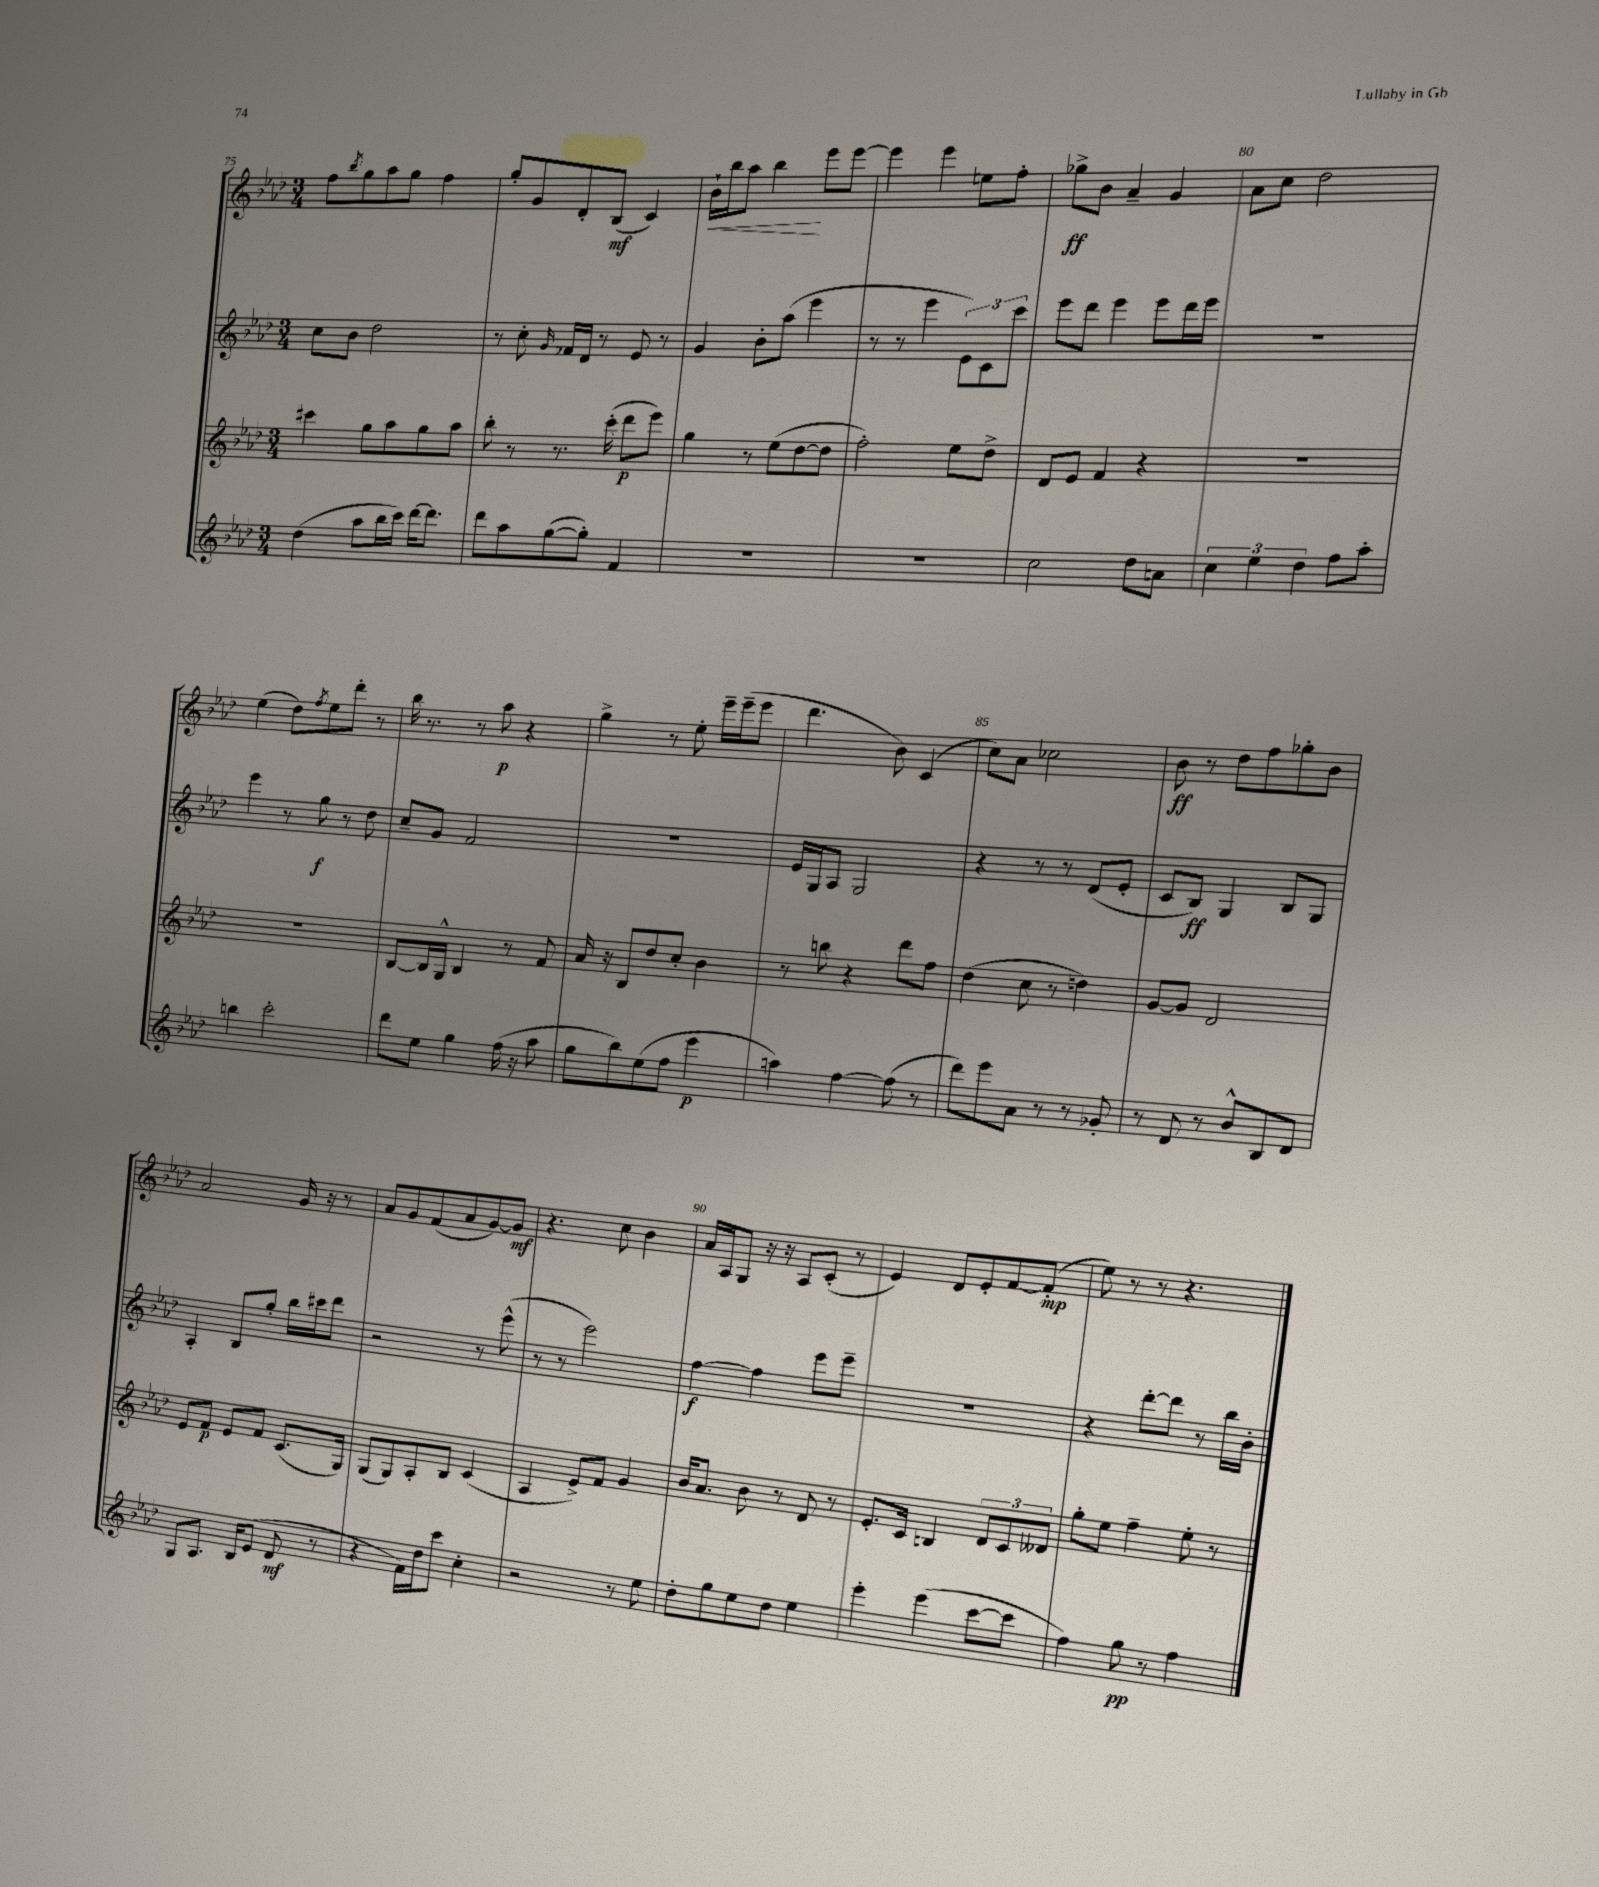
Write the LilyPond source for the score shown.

<<
\new StaffGroup <<
\new Staff = "s0" {
    \clef treble \key aes \major \numericTimeSignature \time 3/4
    f''8 \acciaccatura { bes''8 } g''8 aes''8 g''8 f''4 |
    g''8-. g'8 des'8-. bes8\mf( c'4) |
    bes'16-!\< bes''16 aes''8 bes''4\! ees'''8 ees'''8~ |
    ees'''4 ees'''4 e''8 f''8-. |
    ges''8->\ff bes'8 aes'4-- g'4 |
    aes'8 c''8 des''2 |
    ees''4( des''8) \acciaccatura { f''8 } ees''8 des'''8-. r8 |
    bes''16 r8. r8 aes''8\p r4 |
    g''4-> r8 ees''8-. ees'''16-- ees'''16--( ees'''8 |
    des'''4. bes'8) c'4( |
    c''8) aes'8 ces''2 |
    bes'8\ff r8 des''8 f''8 ges''8-. bes'8 |
    aes'2 g'16 r16 r8 |
    aes'8 g'8 f'8( aes'8 g'8~) g'8\mf |
    r4. c''8 bes'4 |
    aes'16 aes16 g8 r16 r16 aes8 c'8-.( r8 |
    ees'4) des'8 ees'8-. f'8~ f'8-.\mp( |
    ees''8) r8 r8 r4. \bar "|." |
}
\new Staff = "s1" {
    \clef treble \key aes \major \numericTimeSignature \time 3/4
    c''8 bes'8 des''2 |
    r8 c''8-. \grace { g'16 } fes'16 des'16 r8 ees'8 r8 |
    g'4 bes'8-. aes''8( ees'''4 |
    r8 r8 ees'''4 \tuplet 3/2 { ees'8) c'8 c'''8 } |
    ees'''8 des'''8 ees'''4 ees'''8 des'''16 ees'''16 |
    R2. |
    ees'''4 r8 g''8\f r8 des''8 |
    c''8-- g'8 f'2 |
    R2. |
    ees'16 g16 aes8 g2 |
    r4 r8 r8 des'8( ees'8-. |
    c'8 bes8\ff) g4 bes8 g8 |
    aes4-. bes8 g''8-. bes''16 cis'''16 des'''8 |
    r2 r8 ees'''8-^( |
    r8 r8 ees'''2) |
    f''4~\f f''4 ees'''8 ees'''8-- |
    R2. |
    r4 des'''8~-. des'''8 r8 bes''16 bes'16-. \bar "|." |
}
\new Staff = "s2" {
    \clef treble \key aes \major \numericTimeSignature \time 3/4
    cis'''4 g''8 aes''8 g''8 aes''8 |
    bes''8-. r8 r8. c'''16-.( des'''8\p ees'''8) |
    g''4 r8 ees''8( des''8~ des''8 |
    f''2-.) ees''8 des''8-> |
    des'8 ees'8 f'4 r4 |
    R2. |
    R2. |
    bes8~ bes16 g16-^ bes4 r8 f'8 |
    aes'16 r16 bes8 des''8 c''8-. bes'4 |
    r8 b''8 r4 des'''8 f''8 |
    des''4( c''8 r8 d''4) |
    g'8~ g'8 des'2 |
    ees'8 f'8\p ees'8 f'8 c'8.( g16) |
    g8( g8) aes8-. bes8 c'4( |
    aes4 ees'8->) f'8 g'4 |
    bes'16 aes'8. bes'8 r8 des'8 r8 |
    ees'8.-. c'16 b4 \tuplet 3/2 { des'8 c'8 deses'8 } |
    g''8-. ees''8 f''4-- ees''8-. r8 \bar "|." |
}
\new Staff = "s3" {
    \clef treble \key aes \major \numericTimeSignature \time 3/4
    des''4( aes''8 bes''16 c'''16) des'''16~ des'''8. |
    des'''8 aes''8 g''8~( g''8-.) f'4 |
    R2. |
    R2. |
    c''2 des''8 a'8 |
    \tuplet 3/2 { c''4 ees''4 des''4 } f''8 aes''8-. |
    b''4 c'''2-. |
    des'''8 ees''8 g''4 f''16( r16 aes''8 |
    g''8 bes''8) ees''8( f''8 ees'''4\p |
    a''4) f''4~ f''8( r8 |
    des'''8) ees'''8 aes'8 r8 r8 ges'8-. |
    r8 des'8 r8 bes'8-^ bes8 des'8 |
    g8 aes8. bes16 ees'8( des'8\mf r8 |
    r4 f'16) des''16 c'''8 c''4-. |
    r2 r8 ees''8 |
    des''8-. g''8 ees''8 des''8 ees''4 |
    ees'''4-. ees'''4( c'''8~ c'''8 |
    f''4) g''8\pp r8 f''4 \bar "|." |
}
>>
>>
\layout { \context { \Score currentBarNumber = #75 \override BarNumber.break-visibility = ##(#f #t #t) barNumberVisibility = #(every-nth-bar-number-visible 5) } }
